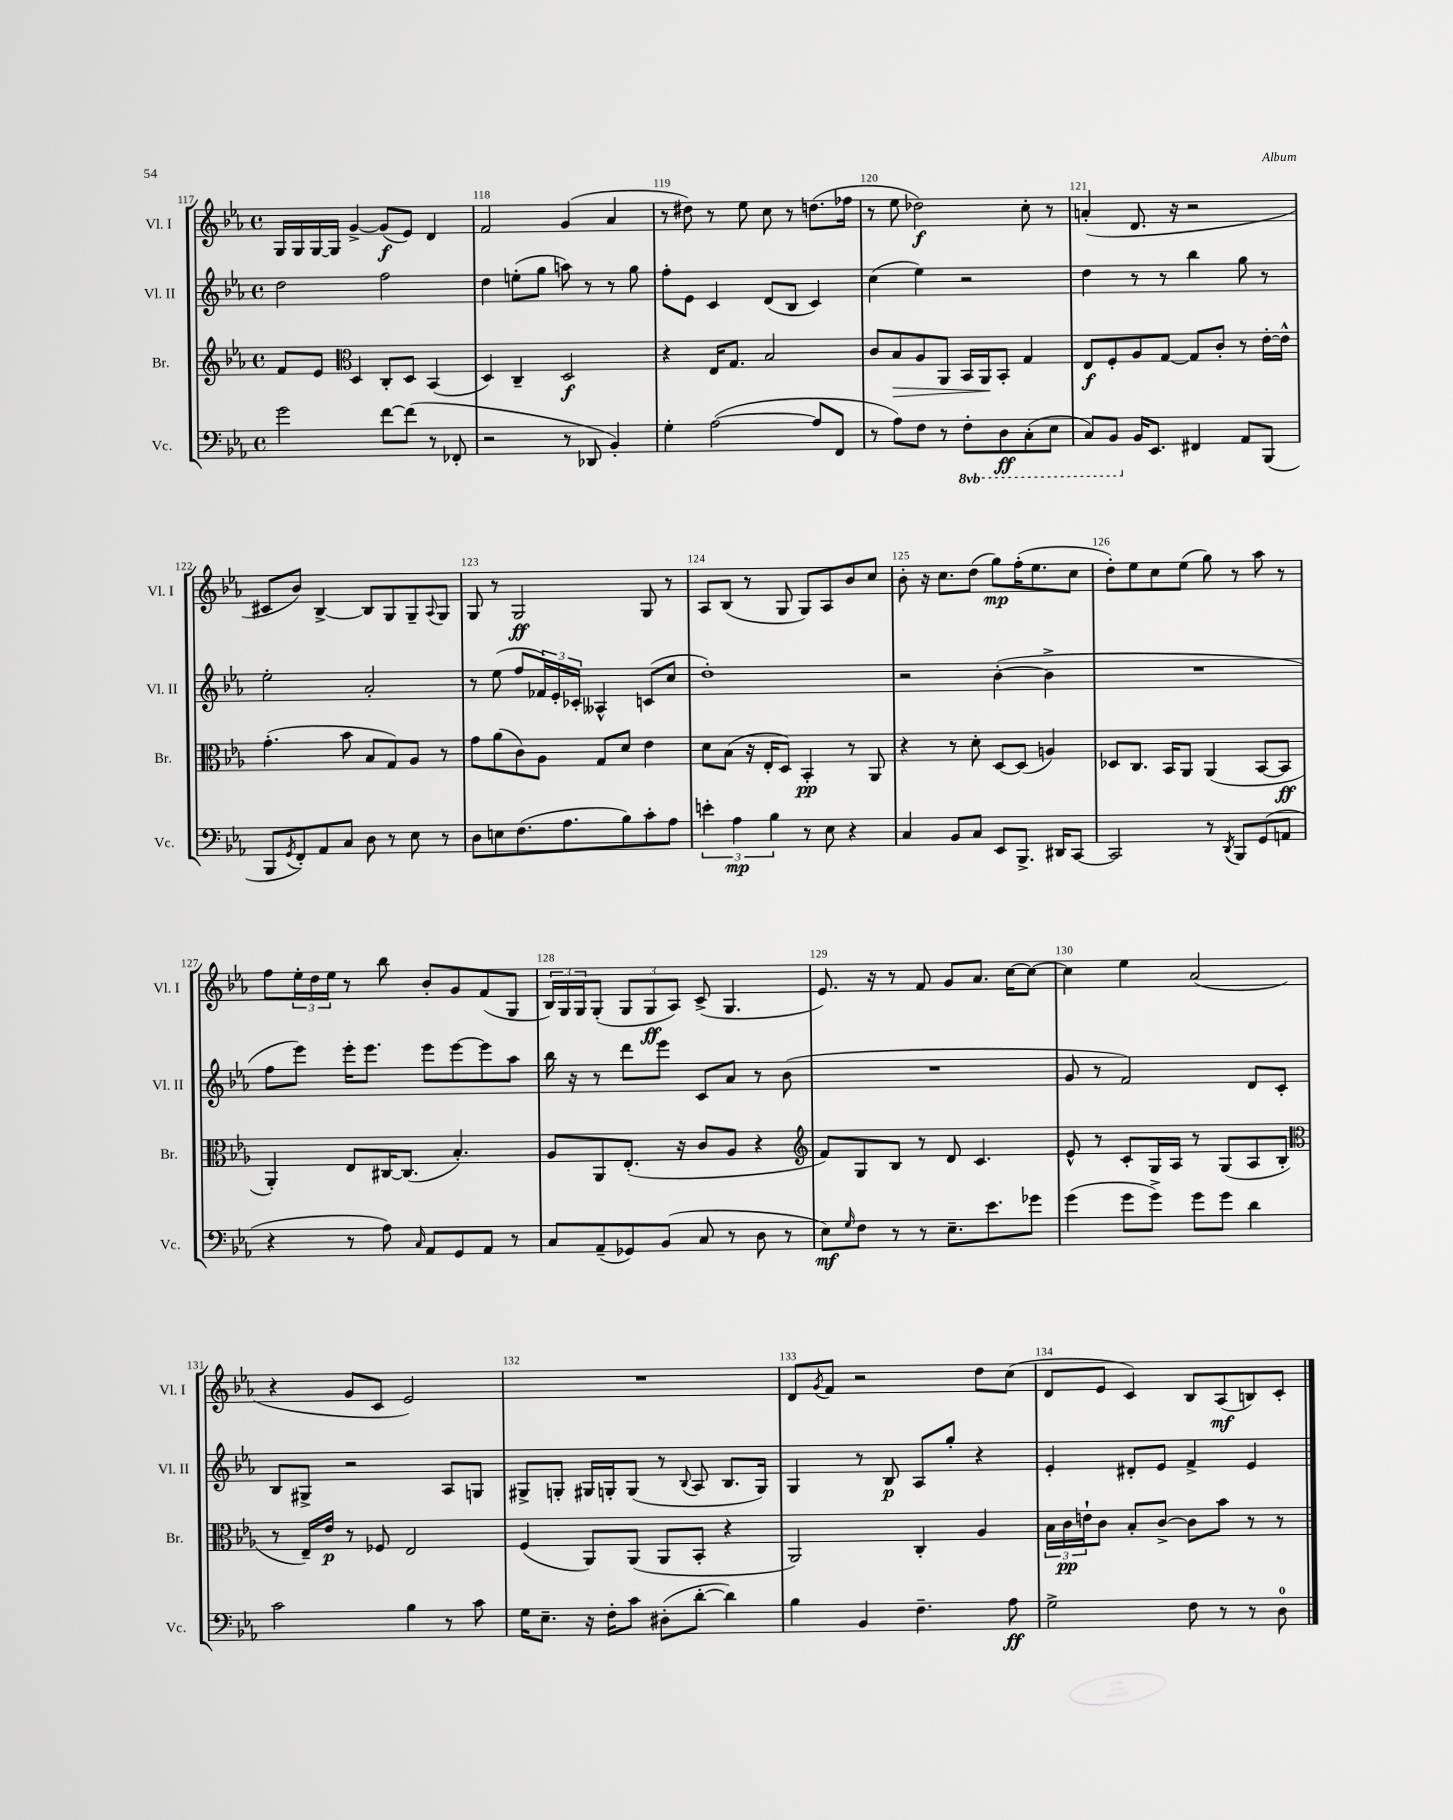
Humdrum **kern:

**kern	**kern	**kern	**kern
*staff4	*staff3	*staff2	*staff1
*clefF4	*clefG2	*clefG2	*clefG2
*k[b-e-a-]	*k[b-e-a-]	*k[b-e-a-]	*k[b-e-a-]
*M4/4	*M4/4	*M4/4	*M4/4
*met(c)	*met(c)	*met(c)	*met(c)
2g\	8f/L	2dd\	16G/LL
.	.	.	16G/
.	8e-/J	.	[16G/
.	.	.	16G/]JJ
*	*clefC3	*	*
.	4D/	.	[4g^/
[8f\L	8C'/L	2ff\	(8g/]L
(8f\]J	8D/J	.	8e-/J)
8r	(4BB-/	.	4d/
8FF-'/	.	.	.
=	=	=	=
2r	4D/)	4dd\	2f/
.	4C~/	(8ee'\L	.
.	.	8gg\J	.
8r	2D/	8aa\)	(4g/
8DD-/	.	8r	.
4BB-'/)	.	8r	4a-/
.	.	8gg\	.
=	=	=	=
4G'\	4r	8ff'\L	8r
.	.	8e-\J	8dd#\)
([2A-\	16E-/LK	4c/	8r
.	8.G/J	.	.
.	.	.	8ee-\
.	2B-/	(8d/L	8cc\
.	.	8B-/J	8r
8A-/]L	.	4c/)	(8.dd\L
8FF/J	.	.	.
.	.	.	16ff-\Jk
=	=	=	=
8r	8c/L	(4cc\	8r
8A-\L)	8B-/	.	8ee-\
8F\J	8A-/	4ee-\)	2dd-\)
8r	8AA-/J	.	.
8FF'\L	16BB-/LL	2r	.
.	16AA-/J	.	.
8DD\	8BB-'/J	.	.
(8CC'\	4G/	.	8cc'\
8EE-\J	.	.	8r
=	=	=	=
8CC/L)	8E-/L	4dd\	(4a'/
8BBB-/J	8F'/	.	.
16BB-/LK	8A-/	8r	8.d/
8.EE-/J	.	.	.
.	[8G/J	8r	.
.	.	.	16r
4FF#/	8G/]L	4bb-\	2r
.	8c'/J	.	.
8AA-/L	8r	8gg\	.
(8BBB-/J	[16e-'\LL	8r	.
.	16e-^^\]JJ	.	.
=	=	=	=
8BBB-/L	(4.g'\	2ee-'\	8c#/L
8qGG/	.	.	.
8FF'/)	.	.	8b-/J)
8AA-/	.	.	[4B-^/
8C/J	8b-\	.	.
8D\	8B-/L	2a-'/	8B-/]L
8r	8G/)	.	8G/
8E-\	8A-/J	.	8G~/
.	.	.	8qqA-/
8r	8r	.	8G/J
=	=	=	=
8D\L	8g\L	8r	8G/
8E\	(8a-\	(8ee-\	8r
(8.F\	8c\)	8ff/L	2G/
.	8A-\J	24f-/L)	.
.	.	24e-'/	.
8.A-\	.	.	.
.	.	24c-'/JJ	.
.	8G/L	4A--^^/	.
8B-\)	8d/J	.	.
8c'\	4e-\	(8c/L	8G/
8A-\J	.	8cc/J	8r
=	=	=	=
6e'\	8d\L	1dd')	8A-/L
.	(8B-\J	.	(8B-/J
6A-\	.	.	.
.	16r	.	8r
.	16E-'/LK	.	.
6B-\	.	.	.
.	8D/J)	.	8G/
8r	4BB-'/	.	8G/L)
8E-\	.	.	8A-/
4r	8r	.	8b-/
.	8AA-/	.	8cc/J
=	=	=	=
4C/	4r	2r	8b-'\
.	.	.	16r
.	.	.	8.cc\L
8BB-/L	8r	.	.
8C/J	8d'\	.	(8dd\J
8EE-/L	[8D/L	([4b-'\	8gg\L)
8.BBB-^/J	(8D/]J	.	(16ff'\K
.	.	.	8.ee-\
.	4A/)	4b-^\]	.
16DD#/LK	.	.	.
[8CC/J	.	.	8cc\J
=	=	=	=
2CC/]	8D-/L	1r	8dd'\L)
.	8.C/J	.	8ee-\
.	.	.	8cc\
.	16BB-/LK	.	.
.	8AA-/J	.	(8ee-\J
8r	(4AA-/	.	8gg\)
8qDD/	.	.	.
8BBB-/L	.	.	8r
(8GG/	[8BB-/L	.	8aa-\
8AA/J	8BB-/]J	.	8r
=	=	=	=
4r	4AA-'/)	8ff\L	8ff\L
.	.	8eee-\J)	24ee-'\L
.	.	.	24dd\
.	.	.	24ee-\JJ
8r	8E-/L	16eee-'\LK	8r
.	.	8.eee-\J	.
8A-\)	[16C#/K	.	8bb-\
.	(8.C#/]J	.	.
16qqC/	.	.	.
8AA-/L	.	8eee-\L	8b-'/L
8GG/	4.B-'/)	[8eee-\	8g/
8AA-/J	.	8eee-\]	(8f/
8r	.	8aa-\J	8G/J
=	=	=	=
8C/L	8A-/L	16bb-\	24B-/LL)
.	.	.	24G/
.	.	16r	.
.	.	.	24G/J
(8AA-~/	8AA-/	8r	(8G'/J
8GG-/)	(8.E-'/J	8ddd\L	12G/L
.	.	.	12G/
(8BB-/J	.	8eee-\J	.
.	.	.	12A-/J)
.	16r	.	.
8C/	8c/L	8c/L	(8c^/
8r	8A-/J	8a-/J	4.G/
8D\	4r	8r	.
8r	.	(8b-\	.
=	=	=	=
*	*clefG2	*	*
8E-\L)	8f/L)	1r	8.e-/)
16qqG/	.	.	.
8F\J	8G/	.	.
.	.	.	16r
8r	8B-/J	.	8r
8r	8r	.	8f/
8.E-~\L	8d/	.	8g/L
.	4.c/	.	8.a-/J
8.e-\	.	.	.
.	.	.	[16cc\LK
8g-\J	.	.	8cc\_J
=	=	=	=
(4g\	8e-^^/	8g/	4cc\]
.	8r	8r	.
8g\L	8c'/L	2f/)	4ee-\
8g^\J)	16G/L	.	.
.	16A-/JJ	.	.
8g\L	8r	.	(2a-/
8g\J	(8G/L	.	.
4d\	8A-/	8d/L	.
.	8B-'/J	8c'/J	.
=	=	=	=
*	*clefC3	*	*
2c\	8r	8B-/L	4r
.	16E-~/LL)	8G#^/J	.
.	16e-/JJ	.	.
.	8r	2r	8g/L
.	8F-/	.	8c/J
4B-\	2E-/	.	2e-/)
8r	.	8A-/L	.
8c\	.	8G/J	.
=	=	=	=
16G\LK	(4F/	8G#^/L	1r
8.E-~\J	.	.	.
.	.	8G'/J	.
16r	8AA-/L)	16G#/LL	.
16F'\LK	.	16G'/J	.
8c\J	(8AA-/J	(8G/J	.
(8D#'\L	8AA-/L	8r	.
.	.	8qqB-/	.
[8d'\J	8BB-'/J	8A-/	.
4d\])	4r	8.B-/L	.
.	.	16G/Jk)	.
=	=	=	=
4B-\	2AA-/)	4G/	8d/L
.	.	.	8qg/
.	.	.	8f/J
4BB-/	.	8r	2r
.	.	8B-/	.
4.F~\	4C'/	8A-/L	.
.	.	8gg'/J	.
.	4A-/	4r	8dd\L
8A-\	.	.	(8cc\J
=	=	=	=
2G^\	24B-\LL	4e-'/	8d/L
.	24c\	.	.
.	24e`\J	.	.
.	8c\J	.	8e-/J
.	8B-'/L	8d#'/L	4c/)
.	[8c^/J	8e-/J	.
8F\	8c\]L	4f^/	8B-/L
8r	8b-\J	.	(8A-/
8r	8r	4e-/	8B/)
8D\	8r	.	8c'/J
==	==	==	==
*-	*-	*-	*-
